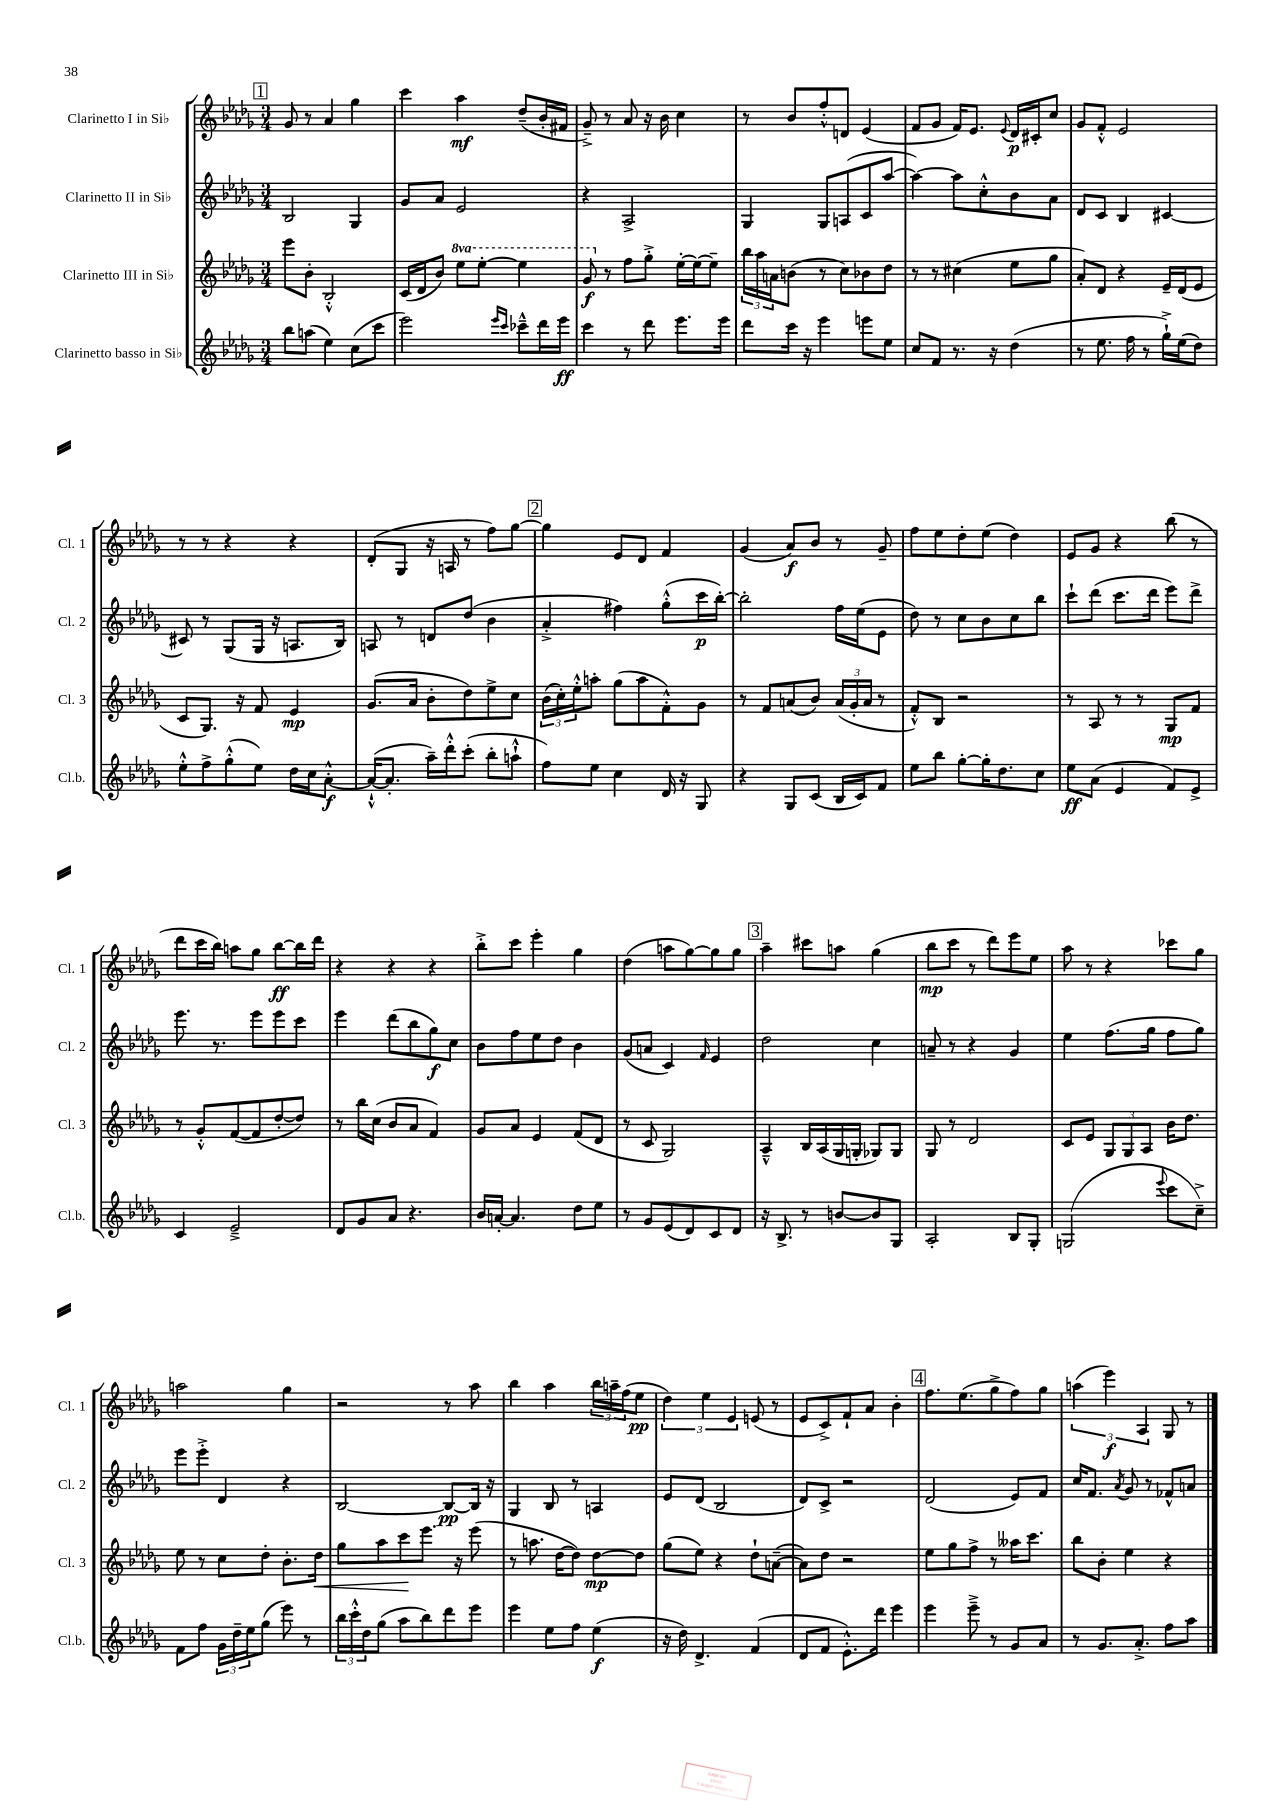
<<
\new StaffGroup <<
\new Staff = "s0" \with { instrumentName = "Clarinetto I in Sib" shortInstrumentName = "Cl. 1" } {
    \clef treble \key des \major \numericTimeSignature \time 3/4
    \mark \markup { \box "1" } ges'8 r8 aes'4 ges''4 |
    c'''4 aes''4\mf des''8--( bes'16-. fis'16 |
    ges'8--->) r8 aes'8 r16 bes'16 c''4 |
    r8 bes'8 f''8-.-^ d'8 ees'4( |
    f'8 ges'8 f'16) ees'8. \appoggiatura { ees'8 } des'16\p cis'16-. c''8 |
    ges'8 f'8-.-^ ees'2 |
    r8 r8 r4 r4 |
    des'8-.( ges8 r16 a16 r8 f''8) ges''8~ |
    \mark \markup { \box "2" } ges''4 ees'8 des'8 f'4 |
    ges'4( aes'8\f) bes'8 r8 ges'8-- |
    f''8 ees''8 des''8-. ees''8( des''4) |
    ees'8 ges'8 r4 bes''8( r8 |
    des'''8 c'''16 bes''16) a''8 ges''8 bes''8~\ff bes''16 des'''16 |
    r4 r4 r4 |
    bes''8-.-> c'''8 ees'''4-. ges''4 |
    des''4( a''8 ges''8~) ges''8 ges''8 |
    \mark \markup { \box "3" } aes''4-- cis'''8 a''8 ges''4( |
    bes''8\mp c'''8 r8 des'''8) ees'''8 ees''8 |
    aes''8 r8 r4 ces'''8 ges''8 |
    a''2 ges''4 |
    r2 r8 aes''8 |
    bes''4 aes''4 \tuplet 3/2 { bes''16 a''16-- f''16( } ees''8\pp |
    \tuplet 3/2 { des''4) ees''4 ees'4 } e'8( r8 |
    ees'8 c'8->) f'8-! aes'8 bes'4-. |
    \mark \markup { \box "4" } f''8. ees''8.( ges''8-> f''8) ges''8 |
    \tuplet 3/2 { a''4( ees'''4\f) aes4 } ges8 r8 \bar "|." |
}
\new Staff = "s1" \with { instrumentName = "Clarinetto II in Sib" shortInstrumentName = "Cl. 2" } {
    \clef treble \key des \major \numericTimeSignature \time 3/4
    \mark \markup { \box "1" } bes2 ges4 |
    ges'8 aes'8 ees'2 |
    r4 aes2-> |
    ges4 ges8 a8( c'8 aes''8~ |
    aes''4~) aes''8 c''8-.-^ bes'8 aes'8 |
    des'8 c'8 bes4 cis'4~ |
    cis'8 r8 ges8( ges16 r16 a8. bes16) |
    a8 r8 d'8 des''8( bes'4 |
    \mark \markup { \box "2" } aes'4-.-> fis''4) ges''8-.-^( c'''16\p bes''16~-.) |
    bes''2-. f''16 ees''16( ees'8 |
    des''8) r8 c''8 bes'8 c''8 bes''8 |
    c'''8-! des'''8( c'''8. des'''16 ees'''8) des'''8-> |
    ees'''8. r8. ees'''8 ees'''8 c'''8 |
    ees'''4 des'''8( bes''8 ges''8\f) c''8 |
    bes'8 f''8 ees''8 des''8 bes'4 |
    ges'8( a'8 c'4) \grace { f'16 } ees'4 |
    \mark \markup { \box "3" } des''2 c''4 |
    a'8-- r8 r4 ges'4 |
    ees''4 f''8.( ges''16 f''8 ges''8) |
    ees'''8 ees'''8-.-> des'4 r4 |
    bes2~ bes8~\pp bes16 r16 |
    ges4 bes8 r8 a4 |
    ees'8 des'8( bes2 |
    des'8) c'8-> r2 |
    \mark \markup { \box "4" } des'2( ees'8) f'8 |
    c''16 f'8. \acciaccatura { aes'8 } ges'8 r8 fes'8-^ a'8 \bar "|." |
}
\new Staff = "s2" \with { instrumentName = "Clarinetto III in Sib" shortInstrumentName = "Cl. 3" } {
    \clef treble \key des \major \numericTimeSignature \time 3/4 \set Staff.ottavationMarkups = #ottavation-simple-ordinals
    \mark \markup { \box "1" } ees'''8 bes'8-. bes2-.-^ |
    c'16( des'16 bes'8) \ottava #1 ees'''8 ees'''8~-. ees'''4 |
    ges''8\f \ottava #0 r8 f''8 ges''8-.-> ees''16~-. ees''16~ ees''8-- |
    \tuplet 3/2 { bes''16 aes''16 a'16 } b'8( r8 c''8) bes'8 des''8 |
    r8 r8 cis''4( ees''8 ges''8 |
    aes'8-.) des'8 r4 ees'16-- des'16( ees'8 |
    c'8 ges8.) r16 f'8 ees'4\mp |
    ges'8.( aes'16 bes'8-. des''8) ees''8-> c''8 |
    \mark \markup { \box "2" } \tuplet 3/2 { bes'16( c''16-.) ees''16-.-^ } a''8-. ges''8( a''8 f'8-.-^) ges'8 |
    r8 f'8 a'8( bes'8) \tuplet 3/2 { a'16( ges'16-. a'16 } r8 |
    f'8-.-^) bes8 r2 |
    r8 aes8 r8 r8 ges8\mp f'8 |
    r8 ges'8-.-^ f'8~( f'8 des''8~-. des''8) |
    r8 bes''16 c''16( bes'8 aes'8 f'4) |
    ges'8 aes'8 ees'4 f'8( des'8 |
    r8 c'8 ges2) |
    \mark \markup { \box "3" } aes4---^ bes16 aes16( ges16 g16-. ges8) ges8 |
    ges8 r8 des'2 |
    c'8 ees'8 \tuplet 3/2 { ges8 ges8 aes8 } bes'16 des''8. |
    ees''8 r8 c''8 des''8-. bes'8.-. des''16\< |
    ges''8 aes''8 c'''8\! ees'''8. r16 ees'''8( |
    r8 a''8. des''16~ des''8) des''8~\mp des''8 |
    ges''8( ees''8) r4 des''8-! a'8~--( |
    a'8) des''8 r2 |
    \mark \markup { \box "4" } ees''8 ges''8 f''8-> r8 aeses''16 c'''8. |
    bes''8 bes'8-. ees''4 r4 \bar "|." |
}
\new Staff = "s3" \with { instrumentName = "Clarinetto basso in Sib" shortInstrumentName = "Cl.b." } {
    \clef treble \key des \major \numericTimeSignature \time 3/4
    \mark \markup { \box "1" } bes''8 a''8( ees''4) c''8( c'''8 |
    ees'''2) \grace { ees'''16 c'''16 } ces'''8---^ des'''16 ees'''16\ff |
    c'''4 r8 des'''8 ees'''8. ees'''16 |
    des'''8 c'''16 r16 ees'''4 e'''8 ees''8 |
    c''8 f'8 r8. r16 des''4( |
    r8 ees''8. f''16 r8 ges''16-!->) ees''16( des''8) |
    ees''8-.-^ f''8-> ges''8-.-^( ees''8) des''16 c''16 aes'8~-.-^\f |
    aes'16~-!-^( aes'8.-. aes''16--) des'''16-.-^ c'''8-.( bes''8-. a''8-!-^ |
    \mark \markup { \box "2" } f''8) ees''8 c''4 des'16 r16 ges8 |
    r4 ges8 c'8( bes16 c'16) f'8 |
    ees''8 bes''8 ges''8~-. ges''16-. des''8. c''8 |
    ees''8\ff aes'8( ees'4 f'8) ees'8-> |
    c'4 ees'2---> |
    des'8 ges'8 aes'8 r4. |
    bes'16 a'16~-. a'4. des''8 ees''8 |
    r8 ges'8 ees'8( des'8) c'8 des'8 |
    \mark \markup { \box "3" } r16 bes8.-> r8 b'8~ b'8 ges8 |
    aes2-. bes8 ges8-. |
    g2( \appoggiatura { ees'''8 } c'''8 c''8--->) |
    f'8 f''8 \tuplet 3/2 { ges'16 des''16-- ees''16 } ges''8( ees'''8) r8 |
    \tuplet 3/2 { bes''16 c'''16-.-^ des''16 } ges''8( aes''8 bes''8) des'''8 ees'''8 |
    ees'''4 ees''8 f''8 ees''4\f( |
    r16 des''16) des'4.-> f'4( |
    des'8 f'8 ees'8.-.-^) des'''16 ees'''4 |
    \mark \markup { \box "4" } ees'''4 ees'''8---> r8 ges'8 aes'8 |
    r8 ges'8. aes'8.-.-> f''8 aes''8 \bar "|." |
}
>>
>>
\layout { \context { \Score \remove "Bar_number_engraver" } }
